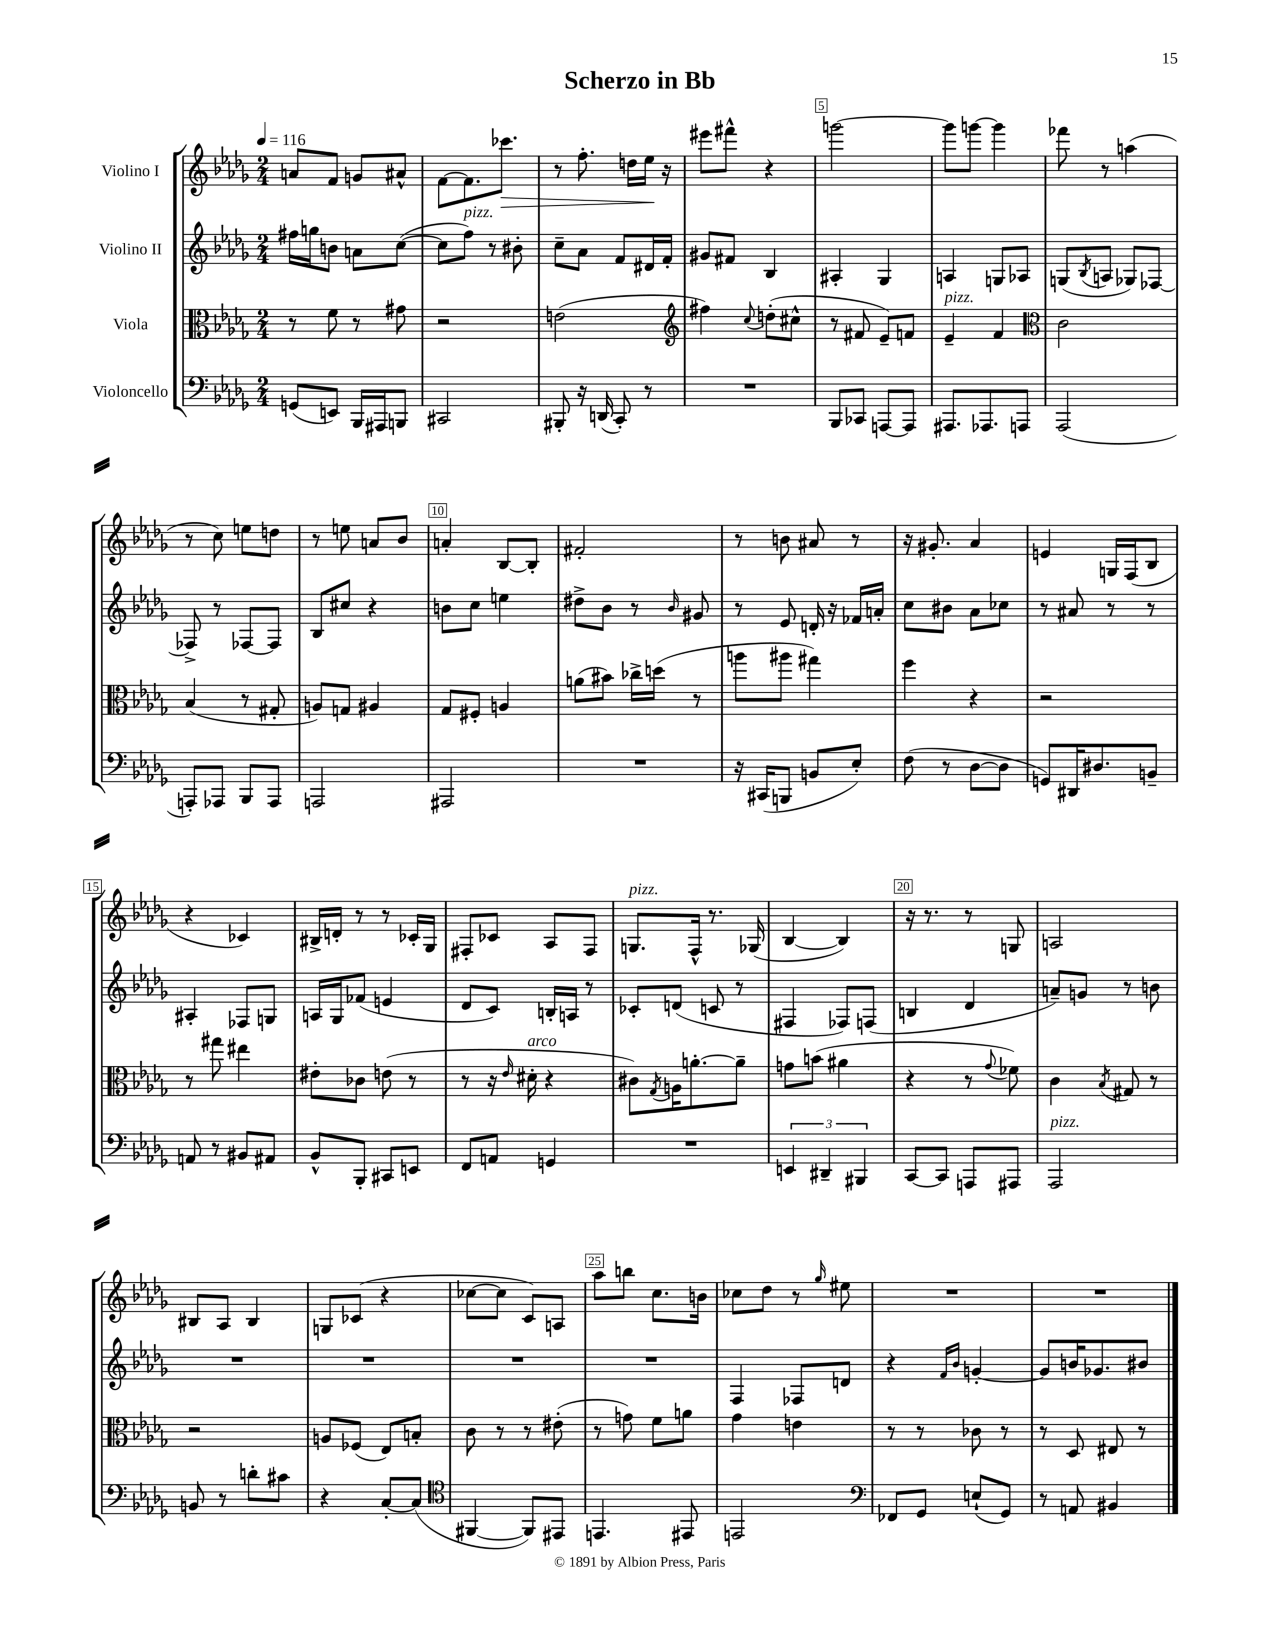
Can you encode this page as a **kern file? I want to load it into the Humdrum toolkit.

**kern	**kern	**kern	**kern
*staff4	*staff3	*staff2	*staff1
*clefF4	*clefC3	*clefG2	*clefG2
*k[b-e-a-d-g-]	*k[b-e-a-d-g-]	*k[b-e-a-d-g-]	*k[b-e-a-d-g-]
*M2/4	*M2/4	*M2/4	*M2/4
*MM116	*MM116	*MM116	*MM116
(8GG/L	8r	16ff#\LL	8a/L
.	.	16gg\J	.
8EE/J)	8f\	8b\J	8f/J
16BBB-/LL	8r	8a\L	8g/L
16AAA#/J	.	.	.
8BBB/J	8g#\	([8cc\J	8a#^^/J
=	=	=	=
2CC#/	2r	8cc\]L	[8f\L
.	.	8ff\J)	8.f\]
.	.	8r	.
.	.	.	8.ccc-\J
.	.	8b#'\	.
=	=	=	=
8BBB#'/	(2e\	8cc~\L	8r
16r	.	8a-\J	8.ff'\
(16DD/	.	.	.
8CC'/)	.	8f/L	.
.	.	.	16dd\LL
8r	.	16d#/L	16ee-\JJ
.	.	16f'/JJ	16r
=	=	=	=
*	*clefG2	*	*
2r	4ff#\)	8g#/L	8eee#\L
.	.	8f#/J	8fff#^^\J
.	8qqcc/	.	.
.	(8dd'\L	4B-/	4r
.	8cc#^^\J	.	.
=	=	=	=
8BBB-/L	8r	4A#'/	[2ggg\
8CC-/J	8f#/	.	.
[8AAA/L	8e-~/L)	4G-/	.
8AAA/]J	8f/J	.	.
=	=	=	=
8.AAA#/L	4e-~/	4A/	8ggg\]L
.	.	.	[8ggg\J
8.AAA-/	.	.	.
.	4f/	8G/L	4ggg\]
8AAA/J	.	8A-/J	.
=	=	=	=
*	*clefC3	*	*
(2AAA-/	2c\	(8G/L	8fff-\
.	.	8qB-/	.
.	.	8A/J	8r
.	.	8G-/L)	(4aa\
.	.	[8F-/J	.
=	=	=	=
8AAA'/L)	(4B-/	8F-^/]	8r
8AAA-/J	.	8r	8cc\)
8BBB-/L	8r	[8F-/L	8ee\L
8AAA-/J	8G#'/	8F-/]J	8dd\J
=	=	=	=
2AAA/	8A/L)	8B-/L	8r
.	8G/J	8cc#/J	8ee\
.	4A#/	4r	8a/L
.	.	.	8b-/J
=	=	=	=
2AAA#/	8G-/L	8b\L	4a'/
.	8F#'/J	8cc\J	.
.	4A/	4ee\	[8B-/L
.	.	.	8B-'/]J
=	=	=	=
2r	(8a\L	8dd#^\L	2f#'/
.	8b#\J)	8b-\J	.
.	16cc-^\LL	8r	.
.	(16dd\JJ	.	.
.	.	16qqb-/	.
.	8r	8g#/	.
=	=	=	=
16r	8aa\L	8r	8r
(16CC#/LK	.	.	.
8BBB/J	8aa#\J	8e-/	8b\
8BB/L	4gg#\)	16d'/	8a#/
.	.	16r	.
8E-'/J)	.	16f-/LL	8r
.	.	16a'/JJ	.
=	=	=	=
(8F\	4ff\	8cc\L	16r
.	.	.	8.g#'/
8r	.	8b#\J	.
[8D-\L	4r	8a-\L	4a-/
8D-\]J	.	8cc-\J	.
=	=	=	=
8GG/L)	2r	8r	4e/
16DD#/K	.	8a#/	.
8.D#/	.	.	.
.	.	8r	16G/LL
.	.	.	(16F/J
8BB~/J	.	8r	8B-/J
=	=	=	=
8AA/	8r	4A#'/	4r
8r	8gg#\	.	.
8BB#/L	4ee#\	8F-/L	4c-/)
8AA#/J	.	8G/J	.
=	=	=	=
8BB-^^/L	8e#'\L	16A/LL	16B#^/LL
.	.	16G-/J	16d'/JJ
8BBB-'/J	8c-\J	(8f-/J	8r
8CC#/L	(8e\	4e/	8r
8EE/J	8r	.	16c-'/LL
.	.	.	16G-/JJ
=	=	=	=
8FF/L	8r	8d-/L	8F#'/L
8AA/J	16r	8c/J)	8c-/J
.	16qqe-/	.	.
.	16d#'\	.	.
4GG/	4r	16B'/LL	8A-/L
.	.	16A/JJ	.
.	.	8r	8F#/J
=	=	=	=
2r	8c#\L)	8c-'/L	8.G/L
.	8qG-/	.	.
.	16A\K	(8d/J	.
.	[8.a'\	.	16F^^/Jk
.	.	8c/	8.r
.	8a~\]J	8r	.
.	.	.	(16G-/
=	=	=	=
6EE/	8g\L	4F#/	[4B-/
.	(8b\J	.	.
6DD#~/	.	.	.
.	4a#\	8F-/L)	4B-/])
6BBB#/	.	.	.
.	.	(8F/J	.
=	=	=	=
[8CC/L	4r	4B/	16r
.	.	.	8.r
8CC/]J	.	.	.
8AAA/L	8r	4d-/	8r
.	8qqg-/	.	.
8AAA#/J	8f-\)	.	8G/
=	=	=	=
2AAA-/	4c\	8a~/L)	2A/
.	.	8g/J	.
.	8qB-/	.	.
.	8G#/	8r	.
.	8r	8b\	.
=	=	=	=
8BB/	2r	2r	8B#/L
8r	.	.	8A-/J
8d'\L	.	.	4B#/
8c#\J	.	.	.
=	=	=	=
4r	8A/L	2r	8G/L
.	(8F-/J	.	(8c-/J
[8C'/L	8E-/L)	.	4r
(8C/]J	8B'/J	.	.
=	=	=	=
*clefC4	*	*	*
[4FF#/	8c\	2r	[8cc-\L
.	8r	.	8cc-\]J
8FF#/]L)	8r	.	8c/L)
8EE#/J	(8e#'\	.	8A/J
=	=	=	=
4.EE/	8r	2r	8aa-\L
.	8g\)	.	8bb\J
.	8f\L	.	8.cc\L
8EE#/	8a\J	.	.
.	.	.	16b\Jk
=	=	=	=
2EE/	4g-\	4F/	8cc-\L
.	.	.	8dd-\J
.	4e\	8F-/L	8r
.	.	.	16qqgg-/
.	.	8d/J	8ee#\
=	=	=	=
*clefF4	*	*	*
8FF-/L	8r	4r	2r
8GG-/J	8r	.	.
.	.	16qqf/LL	.
.	.	16qqb-/JJ	.
(8E`/L	8c-\	[4g'/	.
8GG-/J)	8r	.	.
=	=	=	=
8r	8r	8g/]L	2r
8AA/	8D-/	16b/K	.
.	.	8.g-/	.
4BB#/	8E#/	.	.
.	8r	8b#/J	.
==	==	==	==
*-	*-	*-	*-
